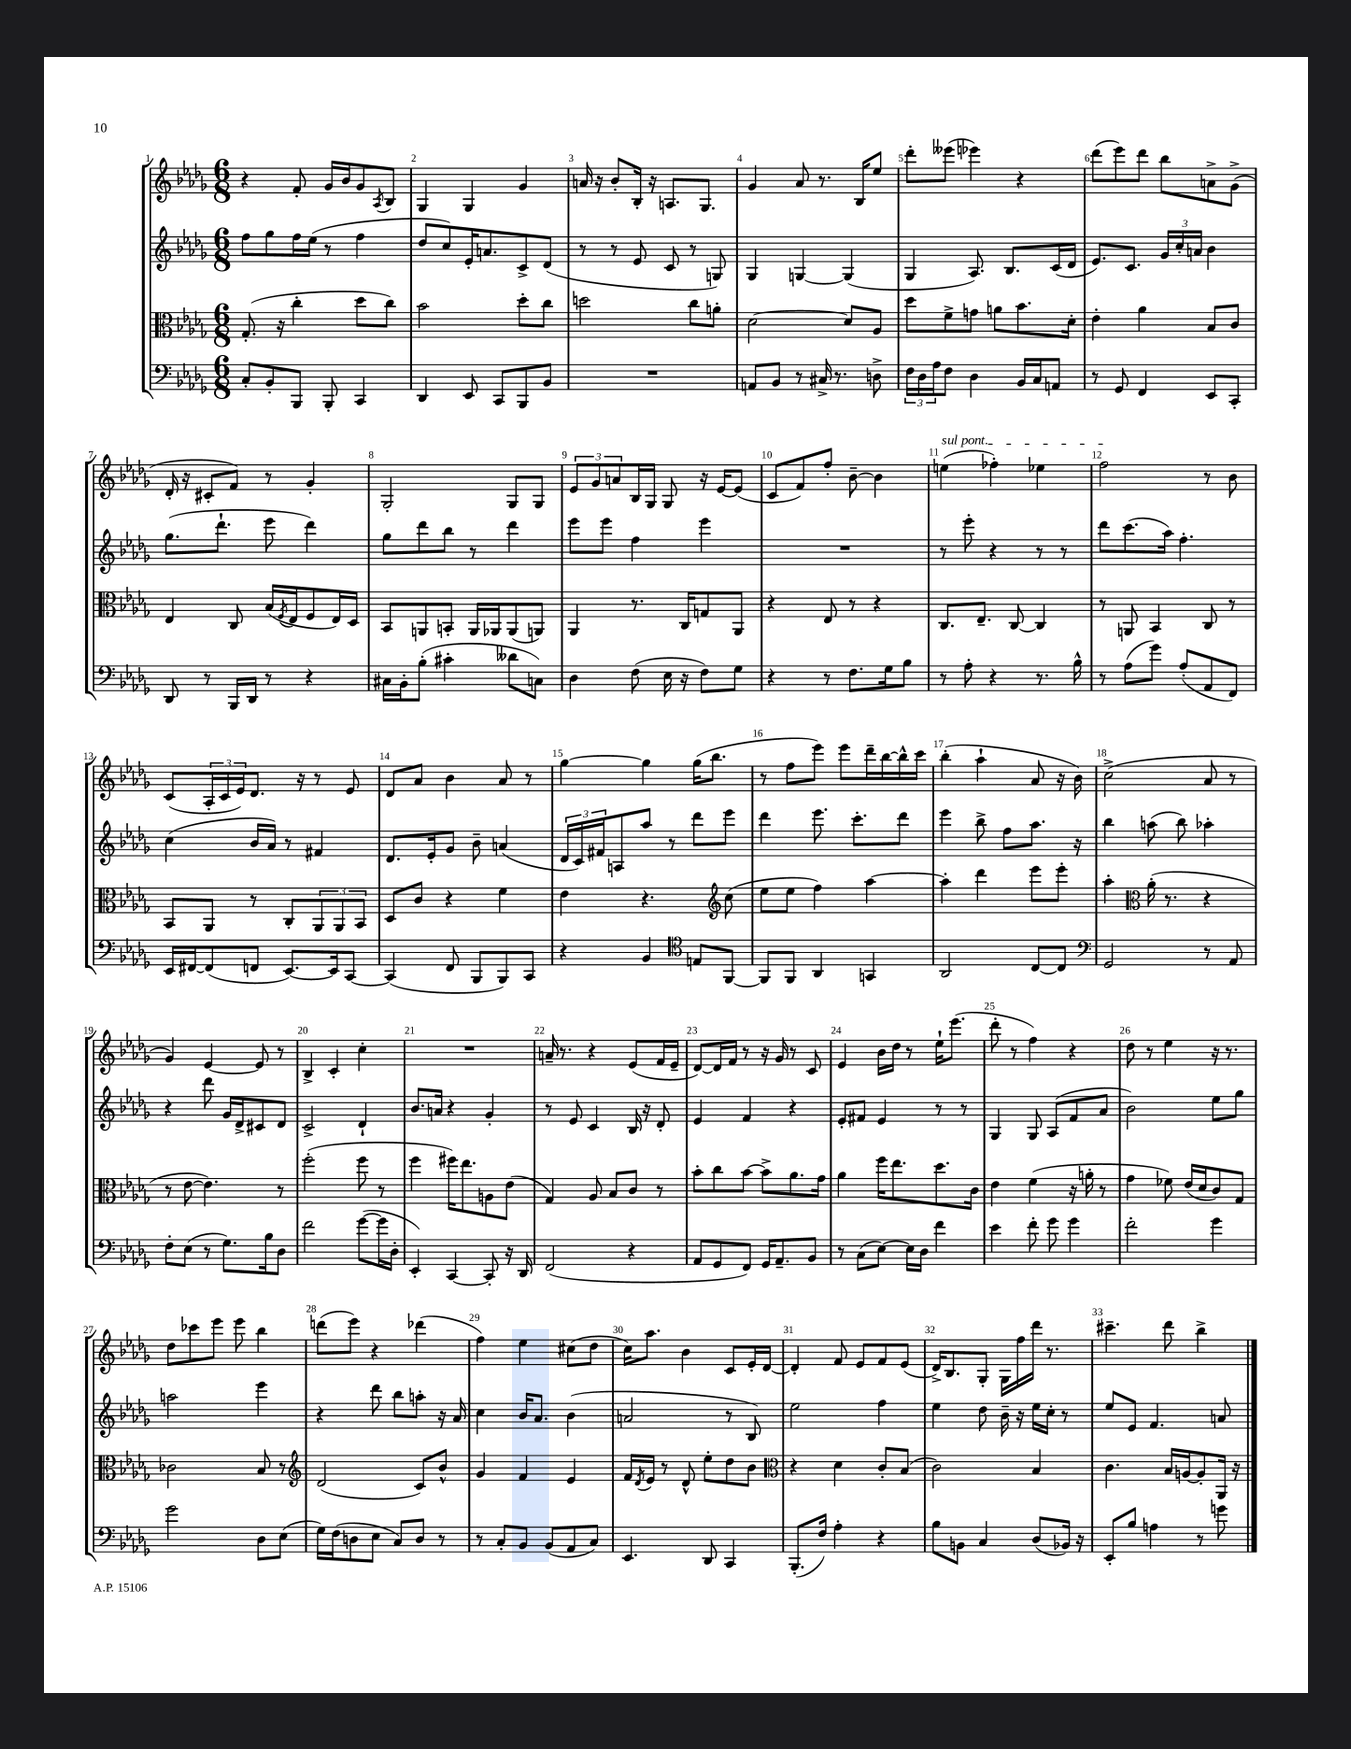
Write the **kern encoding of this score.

**kern	**kern	**kern	**kern
*staff4	*staff3	*staff2	*staff1
*clefF4	*clefC3	*clefG2	*clefG2
*k[b-e-a-d-g-]	*k[b-e-a-d-g-]	*k[b-e-a-d-g-]	*k[b-e-a-d-g-]
*M6/8	*M6/8	*M6/8	*M6/8
8C'	(8.G-'	8ff	4r
8BB-'	.	8gg-	.
.	16r	.	.
8BBB-	4cc'	16ff	8f'
.	.	(16ee-	.
8BBB-'	.	8r	16g-
.	.	.	16b-
4CC	8dd-	4ff	8g-
.	.	.	8qA-
.	8cc)	.	8B-
=	=	=	=
4DD-	2b-	8dd-	4G-
.	.	8cc)	.
8EE-	.	16e-'	4G-
.	.	8.a	.
8CC	.	.	.
8BBB-	8dd-'	8c^	4g-
8BB-	8cc	(8d-	.
=	=	=	=
2.r	2dd	8r	16a
.	.	.	16r
.	.	8r	8b-'
.	.	8e-	16B-'
.	.	.	16r
.	.	8c	8.A
.	8cc	8r	.
.	.	.	8.G-
.	8a'	8G)	.
=	=	=	=
8AA	[2d-	4G-	4g-
8BB-	.	.	.
8r	.	[4G	8a-
16C#^	.	.	8.r
8.r	.	.	.
.	8d-]	(4G]	.
.	.	.	16B-
8D^	8A-	.	8ee-
=	=	=	=
24F	8dd-	4G-	8ddd-'
24D-	.	.	.
24A-	.	.	.
8F	8f^	.	(8eee--
4D-	8g	8.A-)	4eee-)
.	8a	.	.
.	.	8.B-	.
16BB-	8.b-	.	4r
16C	.	.	.
8AA	.	(16c	.
.	16d-'	16d-	.
=	=	=	=
8r	4e-'	8.e-)	(8ddd-
8GG-	.	.	8eee-)
.	.	8.c	.
4FF	4a-	.	8ddd-
.	.	24g-	8bb-
.	.	24cc'	.
.	.	24a	.
8EE-	8B-	4b-	8a^
8CC'	8c	.	(8g-^
=	=	=	=
8DD-	4E-	(8.gg-	16d-'
.	.	.	16r
8r	.	.	8c#'
.	.	8.ddd-`	.
16BBB-	8C	.	8f)
16DD-	.	.	.
8r	(16B-	8eee-	8r
.	8qF	.	.
.	16E-	.	.
4r	8F	4ddd-)	4g-'
.	16E-)	.	.
.	16D-	.	.
=	=	=	=
16C#	8BB-	8gg-	2G-'
16BB-'	.	.	.
(8B-'	8AA	8ddd-	.
4c#'	8BB'	8bb-	.
.	16AA	8r	.
.	16AA-	.	.
8d--	(8AA-	4ddd-	8G-
8C)	8AA)	.	8G-
=	=	=	=
4D-	4AA-	8eee-	12e-
.	.	.	12g-
.	.	8eee-	.
.	.	.	12a
(8F	8.r	4ff	16B-
.	.	.	16G-
16E-	.	.	8G-
16r	16C	.	.
8F)	8G	4eee-	16r
.	.	.	[16e-
8G-	8AA-	.	(8e-]
=	=	=	=
4r	4r	2.r	8c
.	.	.	8f)
8r	8E-	.	8ff'
8.F	8r	.	[8b-~
.	4r	.	4b-]
16G-	.	.	.
8B-	.	.	.
=	=	=	=
8r	8.C	8r	(4ee
8A-'	.	8eee-'	.
.	8.E-~	.	.
4r	.	4r	4ff-')
.	[8C	.	.
8.r	4C]	8r	4ee-
.	.	8r	.
16B-^^	.	.	.
=	=	=	=
8r	8r	8ddd-	2ff
(8A-	8AA	(8.ccc	.
8g-)	4BB-	.	.
.	.	16aa-)	.
(8A-'	.	4.ff'	.
8AA-	8C	.	8r
8FF)	8r	.	8b-
=	=	=	=
16EE-	8BB-	(4cc	(8c
[16FF#	.	.	.
(8FF#]	8AA-	.	24A-'
.	.	.	24c
.	.	.	24e-)
8FF	8r	16b-	8.d-
.	.	16a-)	.
[8.EE-)	8C'	8r	.
.	.	.	16r
.	12AA-	4f#	8r
16EE-]	.	.	.
.	12AA-	.	.
[8CC	.	.	8e-
.	12BB-	.	.
=	=	=	=
(4CC]	8D-	8.d-	8d-
.	8c	.	8a-
.	.	16e-'	.
8FF	4r	8g-	4b-
8BBB-	.	8b-~	.
8BBB-)	4f	(4a	8a-
8CC	.	.	8r
=	=	=	=
4r	4e-	24d-	[4gg-
.	.	24c)	.
.	.	24f#	.
.	.	8A	.
4BB-	4.r	8aa-	4gg-]
.	.	8r	.
*clefC4	*	*	*
8E	.	8ddd-	(16gg-
.	.	.	8.bb-
*	*clefG2	*	*
[8FF	(8cc	8eee-	.
=	=	=	=
8FF]	8ee-	4ddd-	8r
8FF	8ee-	.	8ff
4AA-	4ff)	8.eee-	8eee-)
.	.	.	8eee-
.	.	8.ccc'	.
4GG	[4aa-	.	16ddd-~
.	.	.	[16bb-
.	.	8ddd-	16bb-^^]
.	.	.	16ccc
=	=	=	=
2AA-	4aa-']	4eee-	(4bb-'
.	4ddd-	8bb-^	4aa-`
.	.	8ff	.
[8C	8eee-	8.aa-	8a-
8C]	8eee-'	.	16r
.	.	16r	16b-)
=	=	=	=
*clefF4	*	*	*
2GG-	4aa-'	4bb-	(2cc^
*	*clefC3	*	*
.	(16a-'	(8aa	.
.	8.r	.	.
.	.	8bb-)	.
8r	4r	4aa-'	8a-
8AA-	.	.	8r
=	=	=	=
8F'	8r	4r	4g-)
(8E-	[8e-	.	.
8r	4.e-])	8ddd-	[4e-
8.G-)	.	16g-	.
.	.	16d-^	.
.	.	8c#	8e-]
16B-	.	.	.
8D-	8r	8d-	8r
=	=	=	=
2f	(2ff'	2c^	4B-^
.	.	.	4c'
([8g-	8ff	4d-`	4cc'
16g-]	8r	.	.
16D-'	.	.	.
=	=	=	=
4EE-')	4ff	8.b-	2.r
.	.	16a	.
[4CC	16ff#)	4r	.
.	8.ee-	.	.
8CC']	8A	4g-'	.
16r	(8e-	.	.
16DD-	.	.	.
=	=	=	=
(2FF	4G-)	8r	16a~
.	.	.	8.r
.	.	8e-	.
.	8A-	4c	4r
.	8B-	.	.
4r	8c	16B-	(8e-
.	.	16r	.
.	8r	8d-'	16f
.	.	.	16e-~
=	=	=	=
8AA-	8b-'	4e-	[8d-)
8GG-	8cc	.	16d-]
.	.	.	16f
8FF)	[8b-	4f	8r
16GG-	8b-^]	.	16r
8.AA-~	.	.	16g-
.	8.a-	4r	8r
8BB-	.	.	8c
.	16g-	.	.
=	=	=	=
8r	4a-	8e-'	4e-
(8C	.	8f#	.
[8E-)	16ff	4e-	16b-
.	8.ee-	.	16dd-
16E-]	.	.	8r
16D-	.	.	.
4f	8.dd-	8r	16ee-`
.	.	.	(8.eee-
.	.	8r	.
.	16c	.	.
=	=	=	=
4e-	4e-	4G-	8ddd-'
.	.	.	8r
8f'	(4f	8G-	4ff)
8g-	.	(8A-	.
4g-	16r	8f	4r
.	16a'	.	.
.	8r	8a-	.
=	=	=	=
2f'	4g-	2b-)	8dd-
.	.	.	8r
.	8f-)	.	4ee-
.	(16e-	.	.
.	16d-	.	.
4g-	8c)	8ee-	16r
.	.	.	8.r
.	8G-	8gg-	.
=	=	=	=
2g-	2c-	2aa	8dd-
.	.	.	8ccc-
.	.	.	8eee-
.	.	.	8eee-
8D-	8B-	4eee-	4bb-
(8E-	8r	.	.
=	=	=	=
*	*clefG2	*	*
16G-)	(2d-	4r	(8ddd
(16F	.	.	.
8D	.	.	8eee-)
8E-	.	8ddd-	4r
8C)	.	8bb-	.
8D	8c)	8aa'	(4ddd-
8r	8b-^^	16r	.
.	.	16a-	.
=	=	=	=
8r	4g-	4cc	4ff)
8C'	.	.	.
8BB-	4f	16b-	4ee-
.	.	8.a-	.
(8BB-	.	.	.
8AA-	4e-	(4b-	(8cc#
8C)	.	.	8dd-
=	=	=	=
4.EE-	16f	2a	16cc)
.	8qd-	.	.
.	16e-	.	8.aa-
.	8r	.	.
.	8d-^^	.	4b-
8DD-	8ee-'	.	.
4CC	8dd-	8r	8c
.	8b-	8B-)	16e-'
.	.	.	[16d-
=	=	=	=
*	*clefC3	*	*
(8.BBB-'	4r	2ee-	4d-']
16F)	.	.	.
4A-'	4d-	.	8f
.	.	.	8e-
4r	8c'	4ff	8f
.	(8B-	.	(8e-
=	=	=	=
8B-	2c)	4ee-	16d-^)
.	.	.	8.B-
8BB	.	.	.
4C	.	8dd-	8G-'
.	.	16b-~	16G-
.	.	16r	16ff
(8D-	4B-	16ee-	16ddd-
.	.	16cc'	8.r
16BB-)	.	8r	.
16r	.	.	.
=	=	=	=
8EE-'	4.c	8ee-	4.ccc#~
8B-	.	8e-	.
4A	.	4.f	.
.	16B-	.	8ddd-
.	[16A	.	.
8r	8A']	.	4bb-^
8g	16AA-	8a	.
.	16r	.	.
==	==	==	==
*-	*-	*-	*-
